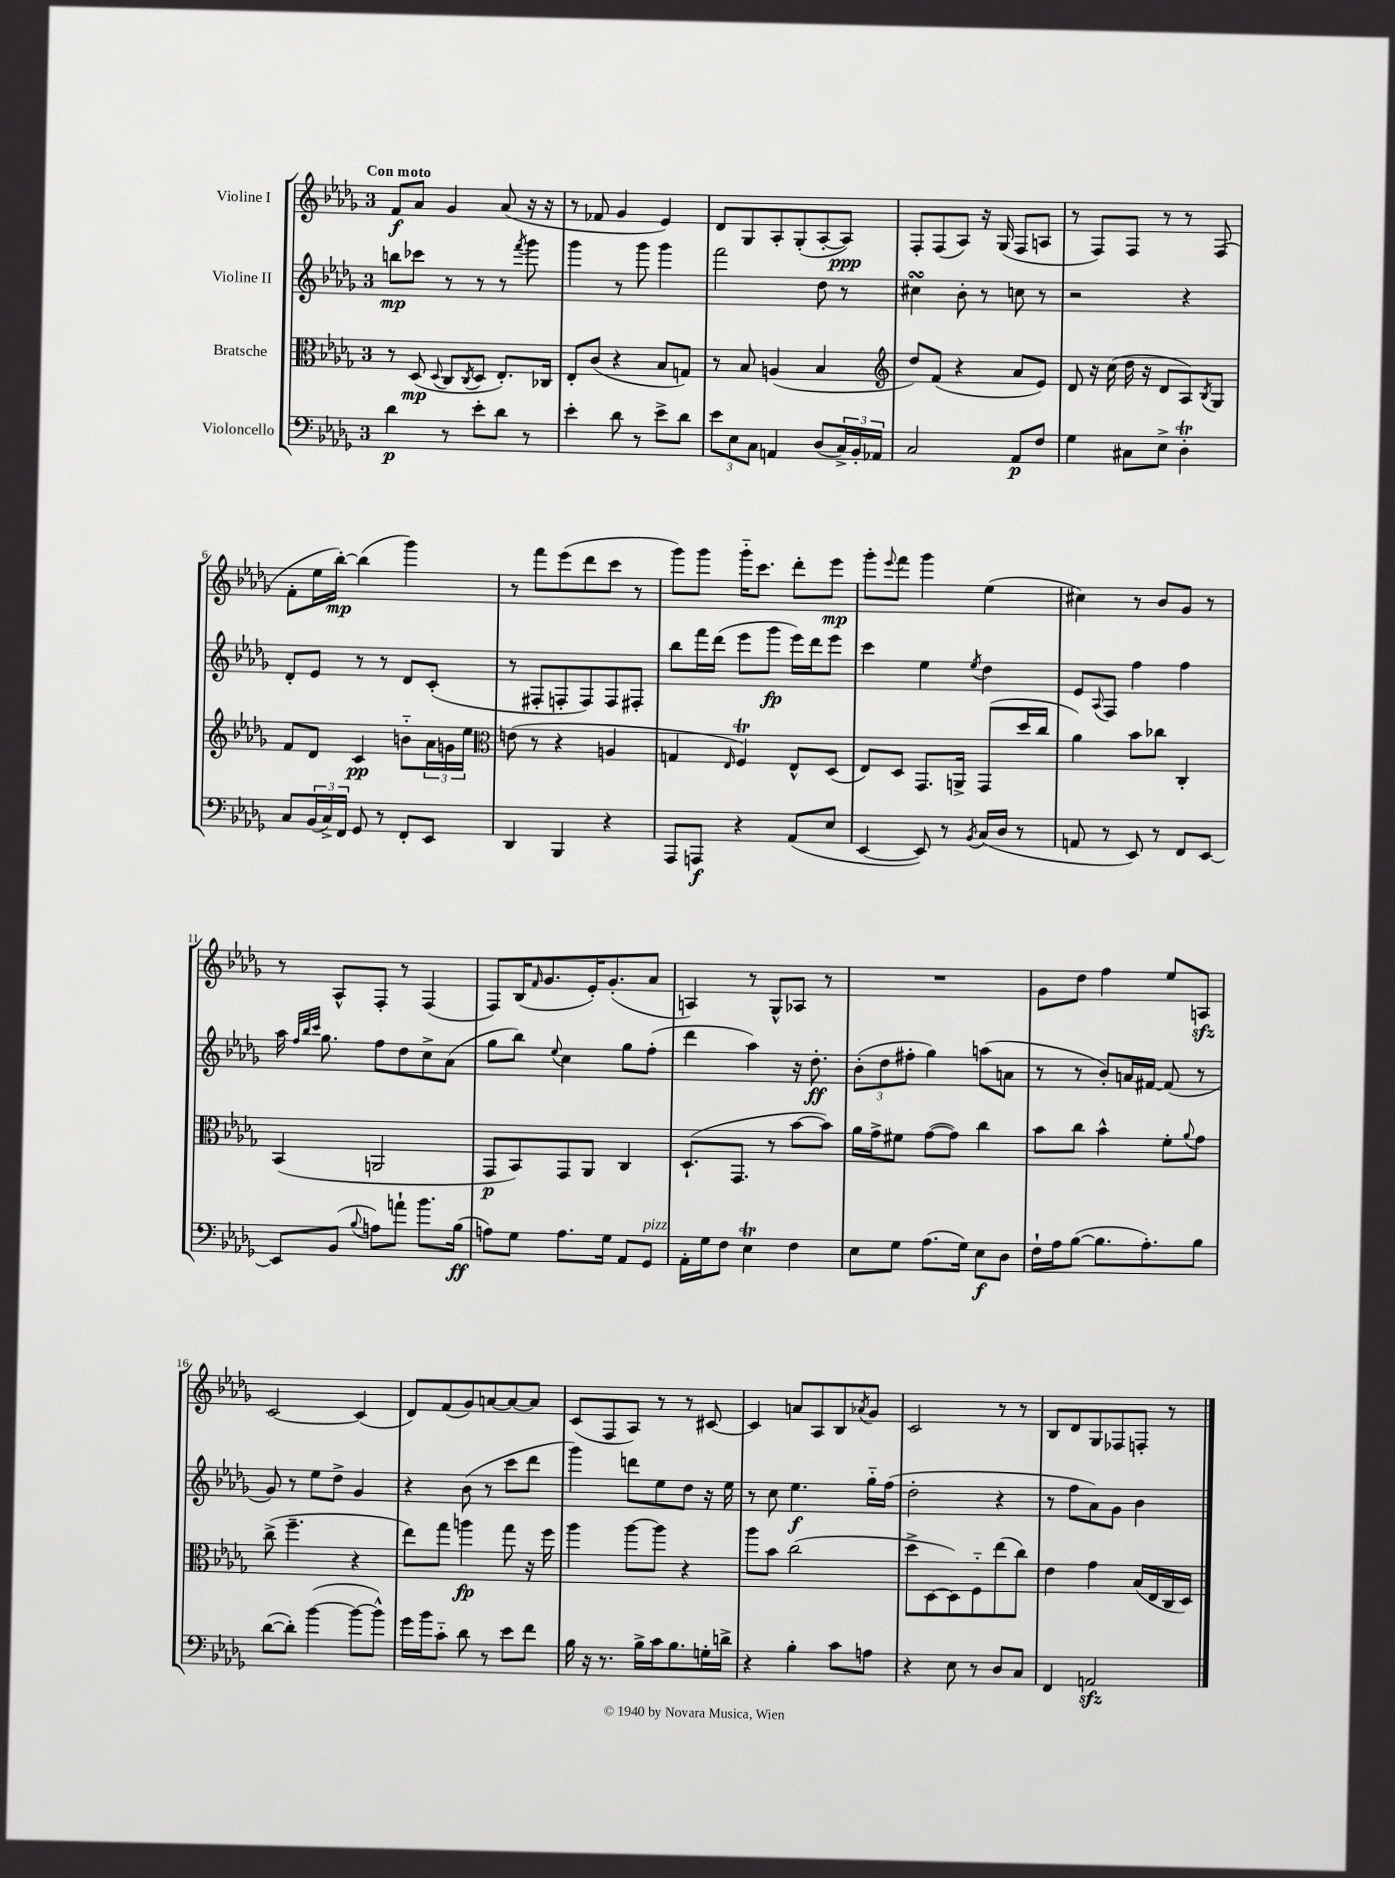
<<
\new StaffGroup <<
\new Staff = "s0" \with { instrumentName = "Violine I" } {
    \clef treble \key des \major \once \override Staff.TimeSignature.style = #'single-digit \time 3/4 \tempo "Con moto"
    f'8\f aes'8 ges'4 aes'8( r16 r16 |
    r8 fes'8 ges'4 ees'4) |
    des'8 ges8 aes8-. ges8-.( aes8~-. aes8\ppp) |
    f8-. f8( aes8) r16 ges16( f8 a8 |
    r8 f8) f8 r8 r8 f8( |
    f'8-. ees''16 bes''16~-.\mp) bes''4( ges'''4) |
    r8 f'''8 ees'''8( des'''8 c'''8 r8 |
    ges'''8) ges'''8 ges'''16-_ c'''8. des'''8-. ees'''8\mp |
    ges'''8-. \appoggiatura { ees'''8 } f'''8 ges'''4 ees''4( |
    cis''4) r8 bes'8 ges'8 r8 |
    r8 aes8-^ f8-. r8 f4( |
    f8) bes16( \grace { f'16 } ges'8. ees'16-.) ges'8.-.( aes'8 |
    a4) r8 ges8-^ aes8 r8 |
    R2. |
    ges'8 des''8 f''4 ees''8 a8\sfz |
    c'2~ c'4( |
    des'8) f'8( ges'8) a'8~ a'8~ a'8 |
    c'8( f8 aes8) r8 r8 cis'8~ |
    cis'4 a'8 aes8 bes8 \acciaccatura { aes'8 } ges'8 |
    c'2 r8 r8 |
    bes8 des'8 ges8 fes8 f8-. r8 \bar "|." |
}
\new Staff = "s1" \with { instrumentName = "Violine II" } {
    \clef treble \key des \major \once \override Staff.TimeSignature.style = #'single-digit \time 3/4
    b''8\mp ces'''8 r8 r8 r8 \acciaccatura { f'''8 } ges'''8 |
    ges'''4 r8 ges'''8 ges'''4 |
    f'''2 des''8 r8 |
    cis''4\turn bes'8-. r8 c''8 r8 |
    r2 r4 |
    des'8-. ees'8 r8 r8 des'8 c'8-.( |
    r8 fis8-. f8-. f8) f8 fis8-. |
    bes''8 f'''16 des'''16( ees'''8 ges'''8\fp ees'''16) des'''16 ees'''8 |
    c'''4 ees''4 \acciaccatura { ees''8 } des''4 |
    ees'8 \appoggiatura { aes8 } f8 f''4 f''4 |
    aes''16 \grace { f''32 bes''32 c'''32 } ges''8. f''8 des''8 c''8-> aes'8( |
    ges''8 bes''8) \appoggiatura { ees''8 } c''4 ges''8 f''8-.( |
    des'''4 aes''4) r16 des''8.-.\ff |
    \tuplet 3/2 { bes'8-.( des''8 fis''8-. } ges''4) a''8( a'8 |
    r8 r8 bes'8-.) a'16 fis'16~ fis'8( r8 |
    ges'8) r8 ees''8 des''8-> ges'4 |
    r4 bes'8( r8 c'''8 des'''8 |
    ges'''4) d'''8 ees''8 des''8 r16 ees''16 |
    r8 c''8 ees''4.\f ges''16-_ f''16( |
    des''2-. r4 |
    r8 f''8 aes'8) ges'8 bes'4 \bar "|." |
}
\new Staff = "s2" \with { instrumentName = "Bratsche" } {
    \clef alto \key des \major \once \override Staff.TimeSignature.style = #'single-digit \time 3/4
    r8 des8\mp( \appoggiatura { des8 } c8 \acciaccatura { c8 } des8 ees8.-.) ces16 |
    ees8-. c'8( r4 bes8 g8) |
    r8 bes8 a4( bes4 |
    \clef treble des''8) f'8( r4 aes'8 ees'8) |
    des'8 r16 c''16( des''16 r16 des'8 aes8) \acciaccatura { bes8 } ges8 |
    f'8 des'8 c'4\pp b'8-_ \tuplet 3/2 { aes'16 g'16 ees''16 } |
    \clef alto e'8( r8 r4 a4 |
    g4 \grace { ees16 } f4\trill) ees8-^ des8( |
    ees8) des8 ges,8. a,16-> ges,8( des''16 c''16 |
    aes'4) bes'8 ces''8 c4-. |
    bes,4( a,2 |
    ges,8\p bes,8) ges,8 aes,8 c4 |
    des8.-!( ges,8. r8 bes'8~ bes'8) |
    aes'16 ges'16-> fis'8 ges'8~( ges'8) c''4 |
    bes'8 c''8 bes'4-^ f'8-. \appoggiatura { aes'8 } ges'8 |
    c''8->( f''4.-- r4 |
    ees''8) ges''8 a''4\fp ges''8 r16 f''16 |
    aes''4 aes''8~ aes''8 r4 |
    aes''8 bes'8 c''2( |
    des''8-> des8~ des8) f8-_ ees''8( c''8) |
    ees'4 ges'4 bes16( ees16 c16 des16) \bar "|." |
}
\new Staff = "s3" \with { instrumentName = "Violoncello" } {
    \clef bass \key des \major \once \override Staff.TimeSignature.style = #'single-digit \time 3/4
    des'4\p r8 ees'8-. des'8 r8 |
    ees'4-. des'8 r8 ees'8-> des'8 |
    \tuplet 3/2 { ees'8 ees8 c8 } a,4 des8( \tuplet 3/2 { c16->) bes,16-. aes,16 } |
    c2 aes,8\p f8 |
    ges4 cis8 ees8-> des4-.\trill |
    c8 \tuplet 3/2 { bes,16( c16->) f,16 } ges,8 r8 f,8-. ees,8 |
    des,4 bes,,4 r4 |
    aes,,8 a,,8\f r4 aes,8( ees8 |
    ees,4~ ees,8) r8 \acciaccatura { bes,8 } c16( des16 r8 |
    a,8 r8 ees,8) r8 f,8 ees,8~ |
    ees,8 bes,8( \appoggiatura { bes8 } a8) a'8-! bes'8. bes16\ff( |
    a8) ges8 a8. ges16 aes,8 ges,8^\markup { \italic "pizz." } |
    aes,16-. ges16 f8 ees4\trill f4 |
    ees8 ges8 aes8.( ges16) ees8\f des8 |
    f16-! aes16 bes8~( bes8. aes8.-.) bes8 |
    des'8~( des'8-.) bes'4~( bes'8~ bes'8-^) |
    ges'16 bes'16 c'8-_ des'8 r8 ees'8 f'8 |
    bes16 r16 r8. bes16-> c'16 bes8. g16-. d'16-> |
    r4 bes4-. c'8 a8 |
    r4 ees8 r8 des8 c8 |
    f,4 a,2\sfz \bar "|." |
}
>>
>>
